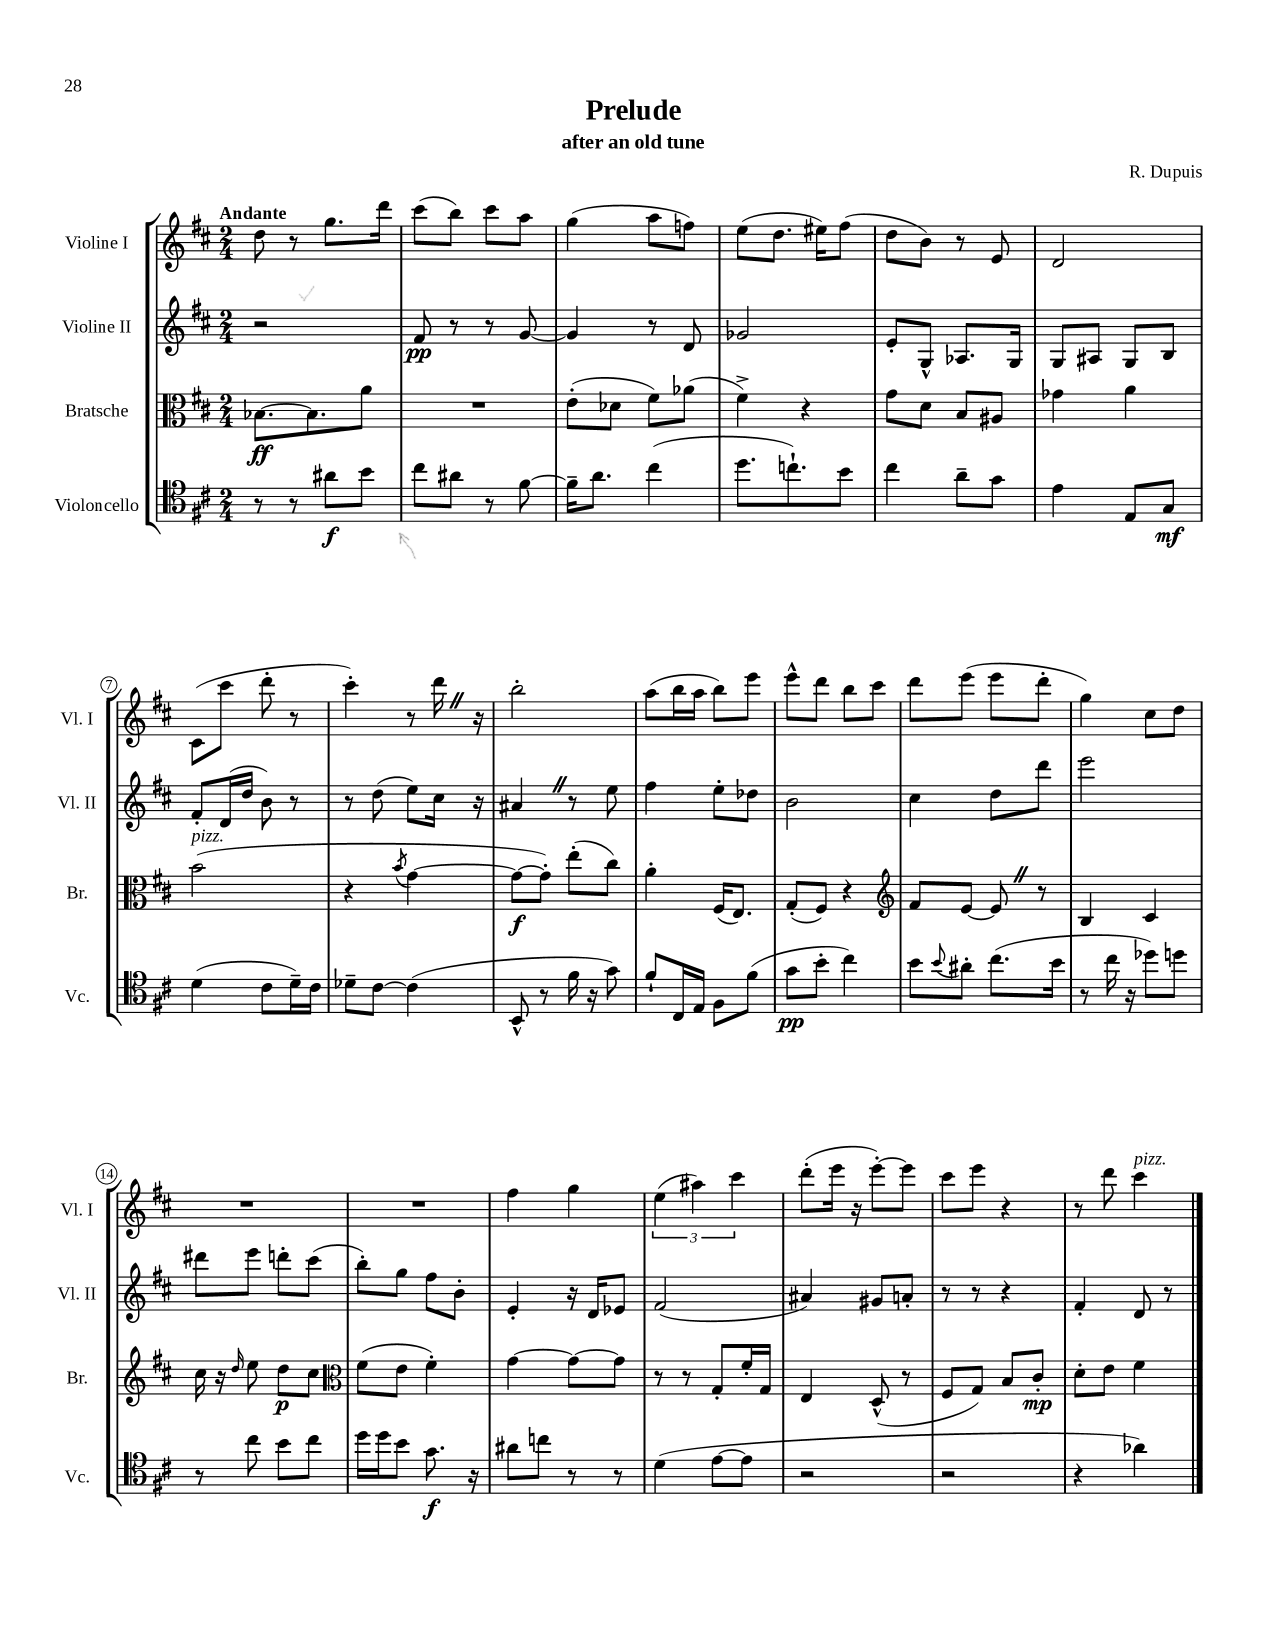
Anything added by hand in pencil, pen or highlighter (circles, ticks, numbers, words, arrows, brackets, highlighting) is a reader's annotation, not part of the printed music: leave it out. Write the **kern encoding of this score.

**kern	**kern	**kern	**kern
*staff4	*staff3	*staff2	*staff1
*clefC4	*clefC3	*clefG2	*clefG2
*k[f#c#]	*k[f#c#]	*k[f#c#]	*k[f#c#]
*M2/4	*M2/4	*M2/4	*M2/4
8r	[8.B-	2r	8dd
8r	.	.	8r
.	8.B-]	.	.
8a#	.	.	8.gg
8b	8a	.	.
.	.	.	16ddd
=	=	=	=
8cc#	2r	8f#	(8ccc#
8a#	.	8r	8bb)
8r	.	8r	8ccc#
[8f#	.	[8g	8aa
=	=	=	=
16f#~]	(8e'	4g]	(4gg
8.a	.	.	.
.	8d-	.	.
(4cc#	8f#)	8r	8aa
.	(8a-	8d	8ff)
=	=	=	=
8.dd	4f#^)	2g-	(8ee
.	.	.	8.dd
8.cc`)	.	.	.
.	4r	.	.
.	.	.	16ee#)
8b	.	.	(8ff#
=	=	=	=
4cc#	8g	8e'	8dd
.	8d	8G^^	8b)
8a~	8B	8.A-	8r
8g	8A#	.	8e
.	.	16G	.
=	=	=	=
4e	4g-	8G	2d
.	.	8A#	.
8E	4a	8G	.
8G	.	8B	.
=	=	=	=
(4d	(2b	8f#'	(8c#
.	.	(16d	8ccc#
.	.	16dd	.
8c#	.	8b)	8ddd'
16d~)	.	8r	8r
16c#	.	.	.
=	=	=	=
8d-~	4r	8r	4ccc#')
[8c#	.	(8dd	.
.	8qb	.	.
(4c#]	[4g	8ee)	8r
.	.	16cc#	16ddd
.	.	16r	16r
=	=	=	=
8BB^^	8g_	4a#	2bb'
8r	8g'])	.	.
16f#	(8ee'	8r	.
16r	.	.	.
8g)	8cc#)	8ee	.
=	=	=	=
8f#`	4a'	4ff#	(8aa
16C#	.	.	16bb
16E	.	.	16aa
8F#	(16F#	8ee'	8bb)
.	8.E)	.	.
(8f#	.	8dd-	8eee
=	=	=	=
8g	(8G'	2b	8eee^^
8b'	8F#)	.	8ddd
4cc#)	4r	.	8bb
.	.	.	8ccc#
=	=	=	=
*	*clefG2	*	*
8b	8f#	4cc#	8ddd
8qqb	.	.	.
8a#'	[8e	.	(8eee
(8.cc#	8e]	8dd	8eee
.	8r	8ddd	8ddd'
16b	.	.	.
=	=	=	=
8r	4B	2eee	4gg)
16cc#	.	.	.
16r	.	.	.
8dd-)	4c#	.	8cc#
8dd	.	.	8dd
=	=	=	=
8r	16cc#	8ddd#	2r
.	16r	.	.
.	16qqdd	.	.
8cc#	8ee	8eee	.
8b	8dd	8ddd'	.
8cc#	8cc#	(8ccc#	.
=	=	=	=
*	*clefC3	*	*
16dd	(8f#	8bb')	2r
16dd	.	.	.
8b	8e	8gg	.
8.g	4f#')	8ff#	.
.	.	8b'	.
16r	.	.	.
=	=	=	=
8a#	[4g	4e'	4ff#
8cc	.	.	.
8r	8g_	16r	4gg
.	.	16d	.
8r	8g]	8e-	.
=	=	=	=
(4d	8r	(2f#	(6ee
.	8r	.	.
.	.	.	6aa#)
[8e	8G'	.	.
.	.	.	6ccc#
8e]	16f#'	.	.
.	16G	.	.
=	=	=	=
2r	4E	4a#)	(8ddd'
.	.	.	16eee
.	.	.	16r
.	(8D^^	8g#	[8eee')
.	8r	8a'	8eee]
=	=	=	=
2r	8F#	8r	8ccc#
.	8G)	8r	8eee
.	8B	4r	4r
.	8c#'	.	.
=	=	=	=
4r	8d'	4f#'	8r
.	8e	.	8ddd
4a-)	4f#	8d	4ccc#
.	.	8r	.
==	==	==	==
*-	*-	*-	*-
